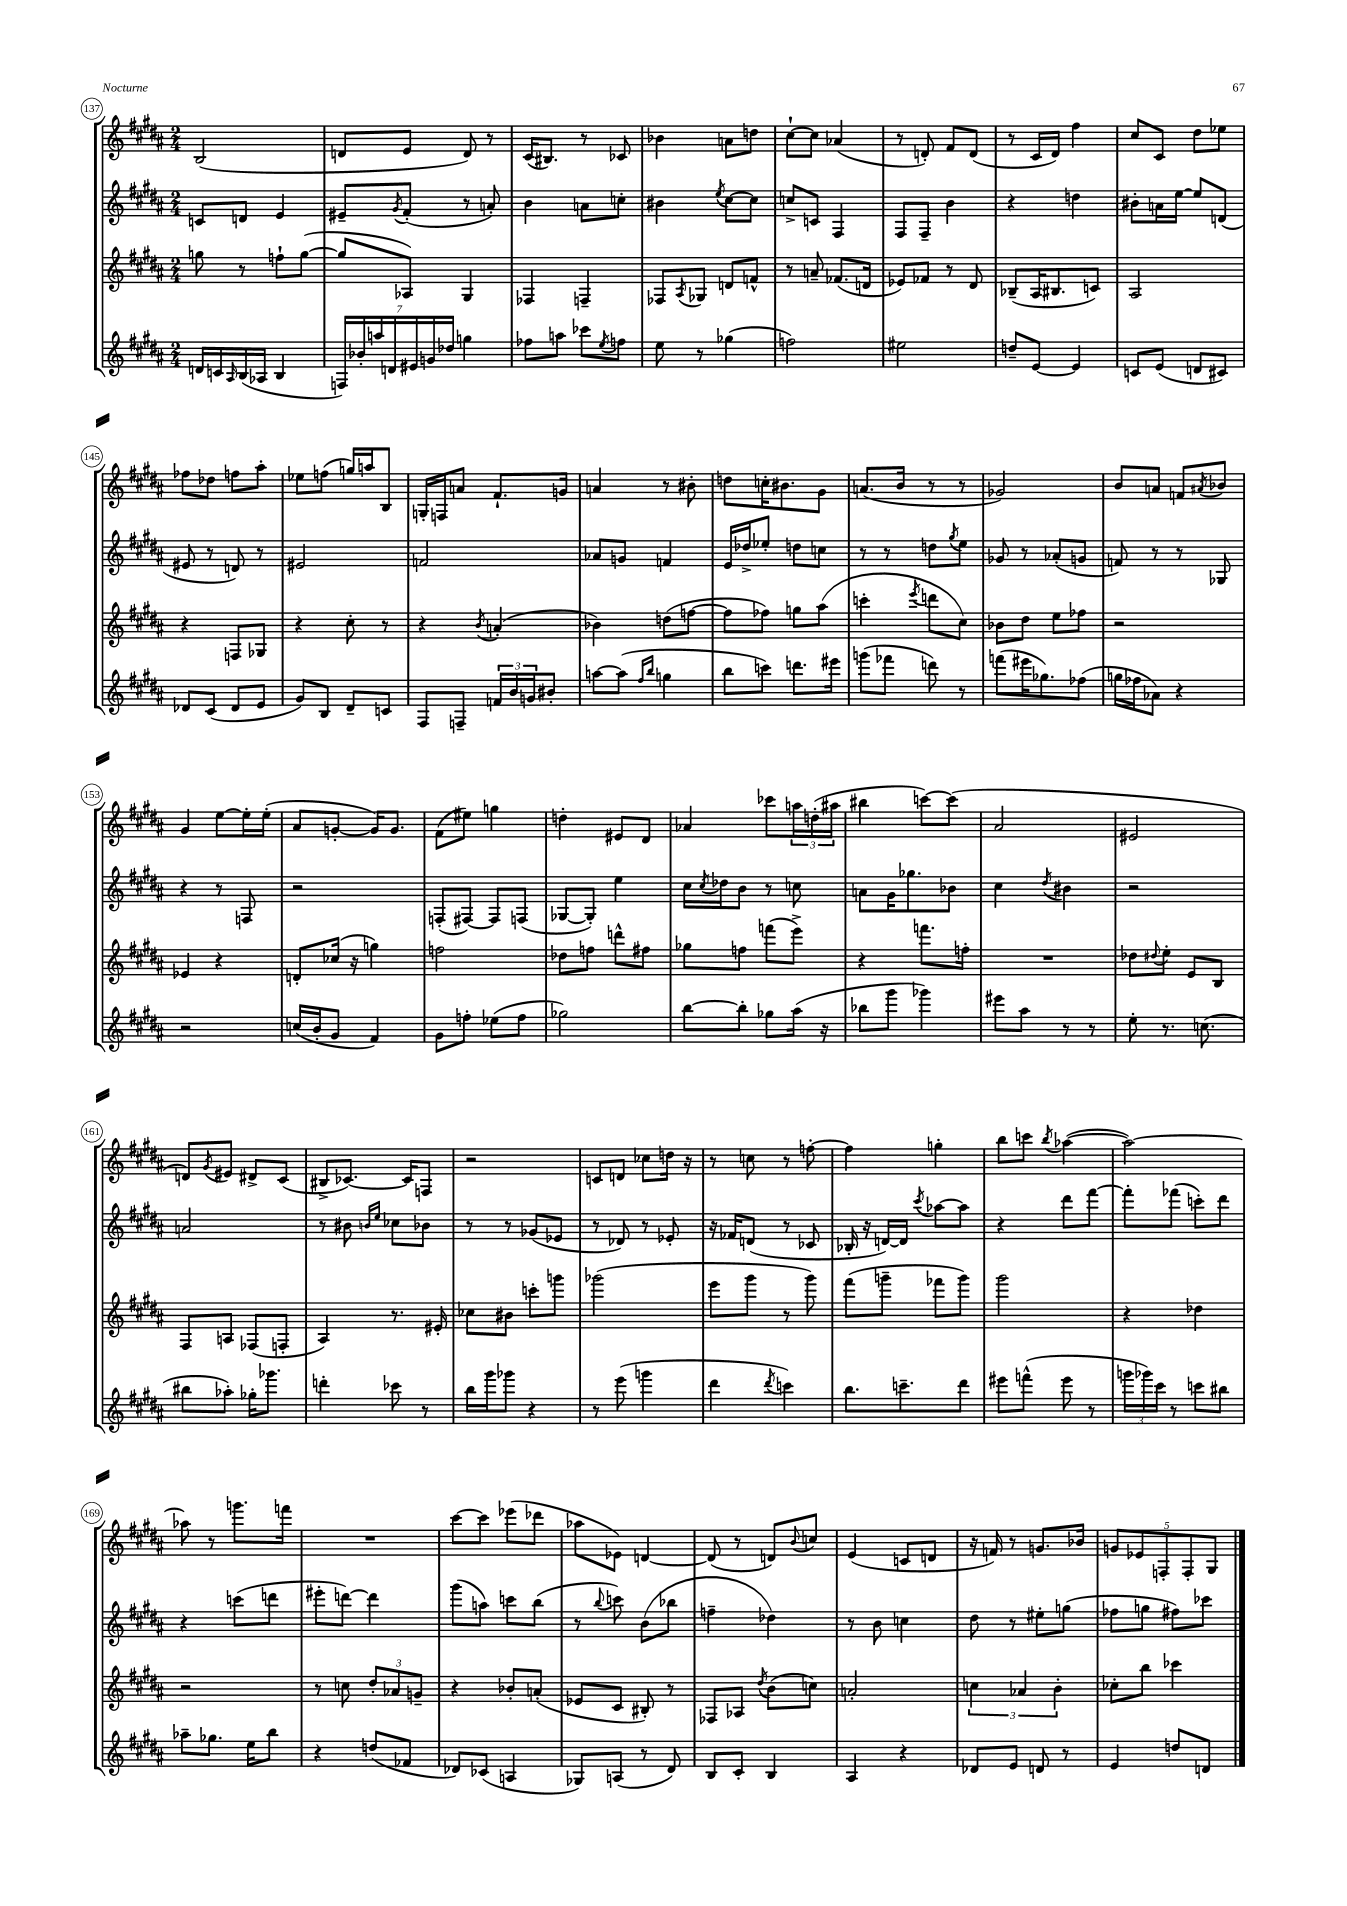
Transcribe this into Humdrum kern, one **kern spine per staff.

**kern	**kern	**kern	**kern
*staff4	*staff3	*staff2	*staff1
*clefG2	*clefG2	*clefG2	*clefG2
*k[f#c#g#d#a#]	*k[f#c#g#d#a#]	*k[f#c#g#d#a#]	*k[f#c#g#d#a#]
*M2/4	*M2/4	*M2/4	*M2/4
16d	8gg	8c	(2B
16c	.	.	.
16qqA#	.	.	.
(16B	8r	8d	.
16A-	.	.	.
4B	8ff`	4e	.
.	([8gg	.	.
=	=	=	=
28F)	8gg]	8e#~	8d
28b-'	.	.	.
28aa	.	.	.
28d	.	.	.
.	.	8qg#	.
.	8A-)	(8f#'	8e
28e#	.	.	.
28g	.	.	.
28dd-	.	.	.
4gg	4G#	8r	8d)
.	.	8a')	8r
=	=	=	=
8ff-	4F-	4b	(16c#
.	.	.	8.B#)
8aa	.	.	.
8ccc-	4F~	8a	8r
8qee	.	.	.
8ff	.	8cc'	8c-
=	=	=	=
8ee	8F-	4b#	4b-
.	8qA#	.	.
8r	8G-	.	.
.	.	8qee	.
(4gg-	8d	[8cc#	8a
.	8f^^	8cc#]	8dd
=	=	=	=
2ff)	8r	8cc^	[8cc#`
.	8a~	8c	8cc#]
.	(8.f-	4F#	(4a-
.	16d	.	.
=	=	=	=
2ee#	8e-)	8F#	8r
.	8f-	8F#~	8d')
.	8r	4b	8f#
.	8d#	.	(8d
=	=	=	=
8dd~	(8B-~	4r	8r
[8e	16A#	.	16c#
.	8.B#	.	16d#)
4e]	.	4dd	4ff#
.	8c)	.	.
=	=	=	=
8c	2A#	8b#'	8cc#
(8e	.	16a	8c#
.	.	[16ee	.
8d	.	8ee]	8dd#
8c#)	.	(8d	8ee-
=	=	=	=
8d-	4r	8e#	8ff-
(8c#	.	8r	8dd-
8d-	8F	8d)	8ff
8e	8G-	8r	8aa#'
=	=	=	=
8g#)	4r	2e#	8ee-
8B	.	.	(8ff
8d#~	8cc#'	.	16gg)
.	.	.	16aa
8c	8r	.	8B
=	=	=	=
8F#	4r	2f	16G'
.	.	.	16F
8F~	.	.	8a
.	8qb	.	.
24f	(4a'	.	8.f#`
24b	.	.	.
24g	.	.	.
8b#'	.	.	.
.	.	.	16g
=	=	=	=
[8aa	4b-)	8a-	4a
(8aa]	.	8g	.
16qqff#	.	.	.
16qqbb	.	.	.
4gg	(8dd	4f	8r
.	[8ff	.	8b#'
=	=	=	=
8bb	8ff]	16e	8dd
.	.	16dd-^	.
8ccc)	8ff-)	8ee-'	16cc'
.	.	.	8.b#
8.ddd	8gg	8dd	.
.	(8aa#	8cc	8g#
16eee#	.	.	.
=	=	=	=
(8ggg	4ccc'	8r	(8.a
8fff-	.	8r	.
.	.	.	16b
.	8qeee	.	.
8ddd)	8ddd	8dd	8r
.	.	8qgg#	.
8r	8cc#)	8ee	8r
=	=	=	=
(8fff	8b-	8g-	2g-)
16eee#	8dd#	8r	.
8.gg-)	.	.	.
.	8ee	(8a-'	.
(8ff-	8ff-	8g	.
=	=	=	=
16gg	2r	8f)	8b
16ff-	.	.	.
8a-)	.	8r	8a
4r	.	8r	8f
.	.	.	8qa#
.	.	8G-	8b-
=	=	=	=
2r	4e-	4r	4g#
.	4r	8r	[8ee
.	.	8F	16ee']
.	.	.	(16ee'
=	=	=	=
(16cc	8d'	2r	8a#
16b'	.	.	.
8g#	(16cc-	.	[8g'
.	16r	.	.
4f#)	4gg)	.	16g])
.	.	.	8.g
=	=	=	=
8g#	2ff	(8F'	(8f#
8ff'	.	[8F#)	8ee#)
(8ee-	.	8F#]	4gg
8ff	.	(8F	.
=	=	=	=
2gg-)	8dd-	[8G-	4dd'
.	8ff	8G-'])	.
.	8ddd^^	4ee	8e#
.	8ff#	.	8d#
=	=	=	=
[8bb	8gg-	16cc#	4a-
.	.	8qcc#	.
.	.	16dd-	.
8bb']	8ff	8b	.
8gg-	(8fff	8r	8ccc-
(16aa#	8eee^)	8cc	24aa
.	.	.	(24dd'
16r	.	.	.
.	.	.	24aa#
=	=	=	=
8bb-	4r	8a	4bb#
8ggg#	.	16g#	.
.	.	8.gg-	.
4ggg-)	8.fff	.	[8ccc)
.	.	8b-	(8ccc]
.	16ff'	.	.
=	=	=	=
8eee#	2r	4cc#	2a#
8aa#	.	.	.
.	.	8qdd#	.
8r	.	4b#	.
8r	.	.	.
=	=	=	=
8ee'	8dd-	2r	2e#
.	8qqdd#	.	.
8.r	8ee'	.	.
.	8e	.	.
(8.cc	.	.	.
.	8B	.	.
=	=	=	=
8bb#	8F#	2a	8d)
.	.	.	8qg#
8aa-')	8A	.	8e#
16gg-'	(8F-	.	8d#^
8.ggg-	.	.	.
.	8F'	.	(8c#
=	=	=	=
4ddd'	4A#)	8r	8B#^
.	.	8b#	[8.c-)
.	.	16qqb	.
.	.	16qqee	.
8ccc-	8.r	8cc-	.
.	.	.	16c-]
8r	.	8b-	8F
.	16e#'	.	.
=	=	=	=
16bb	8cc-	8r	2r
16ggg#	.	.	.
8ggg-	8b#	8r	.
4r	8ccc'	(8g-	.
.	8ggg	8e-	.
=	=	=	=
8r	(2ggg-	8r	8c
(8eee	.	8d-)	8d
4ggg	.	8r	8cc-
.	.	8e-'	16dd
.	.	.	16r
=	=	=	=
4ddd#	8eee	16r	8r
.	.	16f-	.
.	8ggg#	(8d	8cc
8qddd#	.	.	.
4ccc)	8r	8r	8r
.	8ggg#)	8c-	[8ff'
=	=	=	=
8.bb	(8fff#	16B-'	4ff]
.	.	16r	.
.	8ggg~	[16d)	.
8.ccc~	.	16d]	.
.	.	8qccc#	.
.	8fff-	[8aa-	4gg'
8ddd#	8ggg)	8aa-]	.
=	=	=	=
8eee#	2ggg#	4r	8bb
(8fff^^	.	.	8ccc
.	.	.	8qbb
8eee#	.	8ddd#	([4aa-
8r	.	[8fff#	.
=	=	=	=
24ggg	4r	8fff#']	2aa-_)
24ggg-)	.	.	.
24ccc#	.	.	.
8r	.	(8fff-	.
8ccc	4dd-	8ccc')	.
8bb#	.	8ddd#	.
=	=	=	=
8aa-~	2r	4r	8aa-]
8.gg-	.	.	8r
.	.	(8ccc	8.ggg
16ee	.	.	.
8bb	.	8ddd	.
.	.	.	16fff
=	=	=	=
4r	8r	8eee#'	2r
.	8cc	[8ddd)	.
(8dd	12dd#'	4ddd]	.
.	12a-	.	.
8f-	.	.	.
.	12g~	.	.
=	=	=	=
8d-)	4r	(8ggg#	[8ccc#
(8c-	.	8aa)	8ccc#]
4A	8b-'	8ccc	(8eee-
.	(8a'	(8bb	8ddd-
=	=	=	=
8G-)	8e-	8r	8aa-
.	.	8qqbb	.
(8A	8c#	8ccc)	8e-)
8r	8B#')	(8b	[4d
8d#)	8r	8bb-	.
=	=	=	=
8B	8F-	4ff~	(8d]
8c#'	8A-	.	8r
.	8qdd#	.	.
4B	(8b	4dd-)	8d)
.	.	.	8qqb
.	8cc)	.	8cc
=	=	=	=
4A#	2a'	8r	(4e
.	.	8b	.
4r	.	4cc	8c
.	.	.	8d
=	=	=	=
8d-	6cc	8dd#	16r
.	.	.	16f)
8e	.	8r	8r
.	6a-	.	.
8d	.	8ee#'	8.g
.	6b'	.	.
8r	.	(8gg	.
.	.	.	16b-
=	=	=	=
4e	8cc-'	8ff-	10g
.	.	.	10e-
.	8bb	8gg	.
.	.	.	10F'
8dd	4ccc-	8ff#)	.
.	.	.	10F'
8d	.	8ccc-	.
.	.	.	10G#
==	==	==	==
*-	*-	*-	*-
